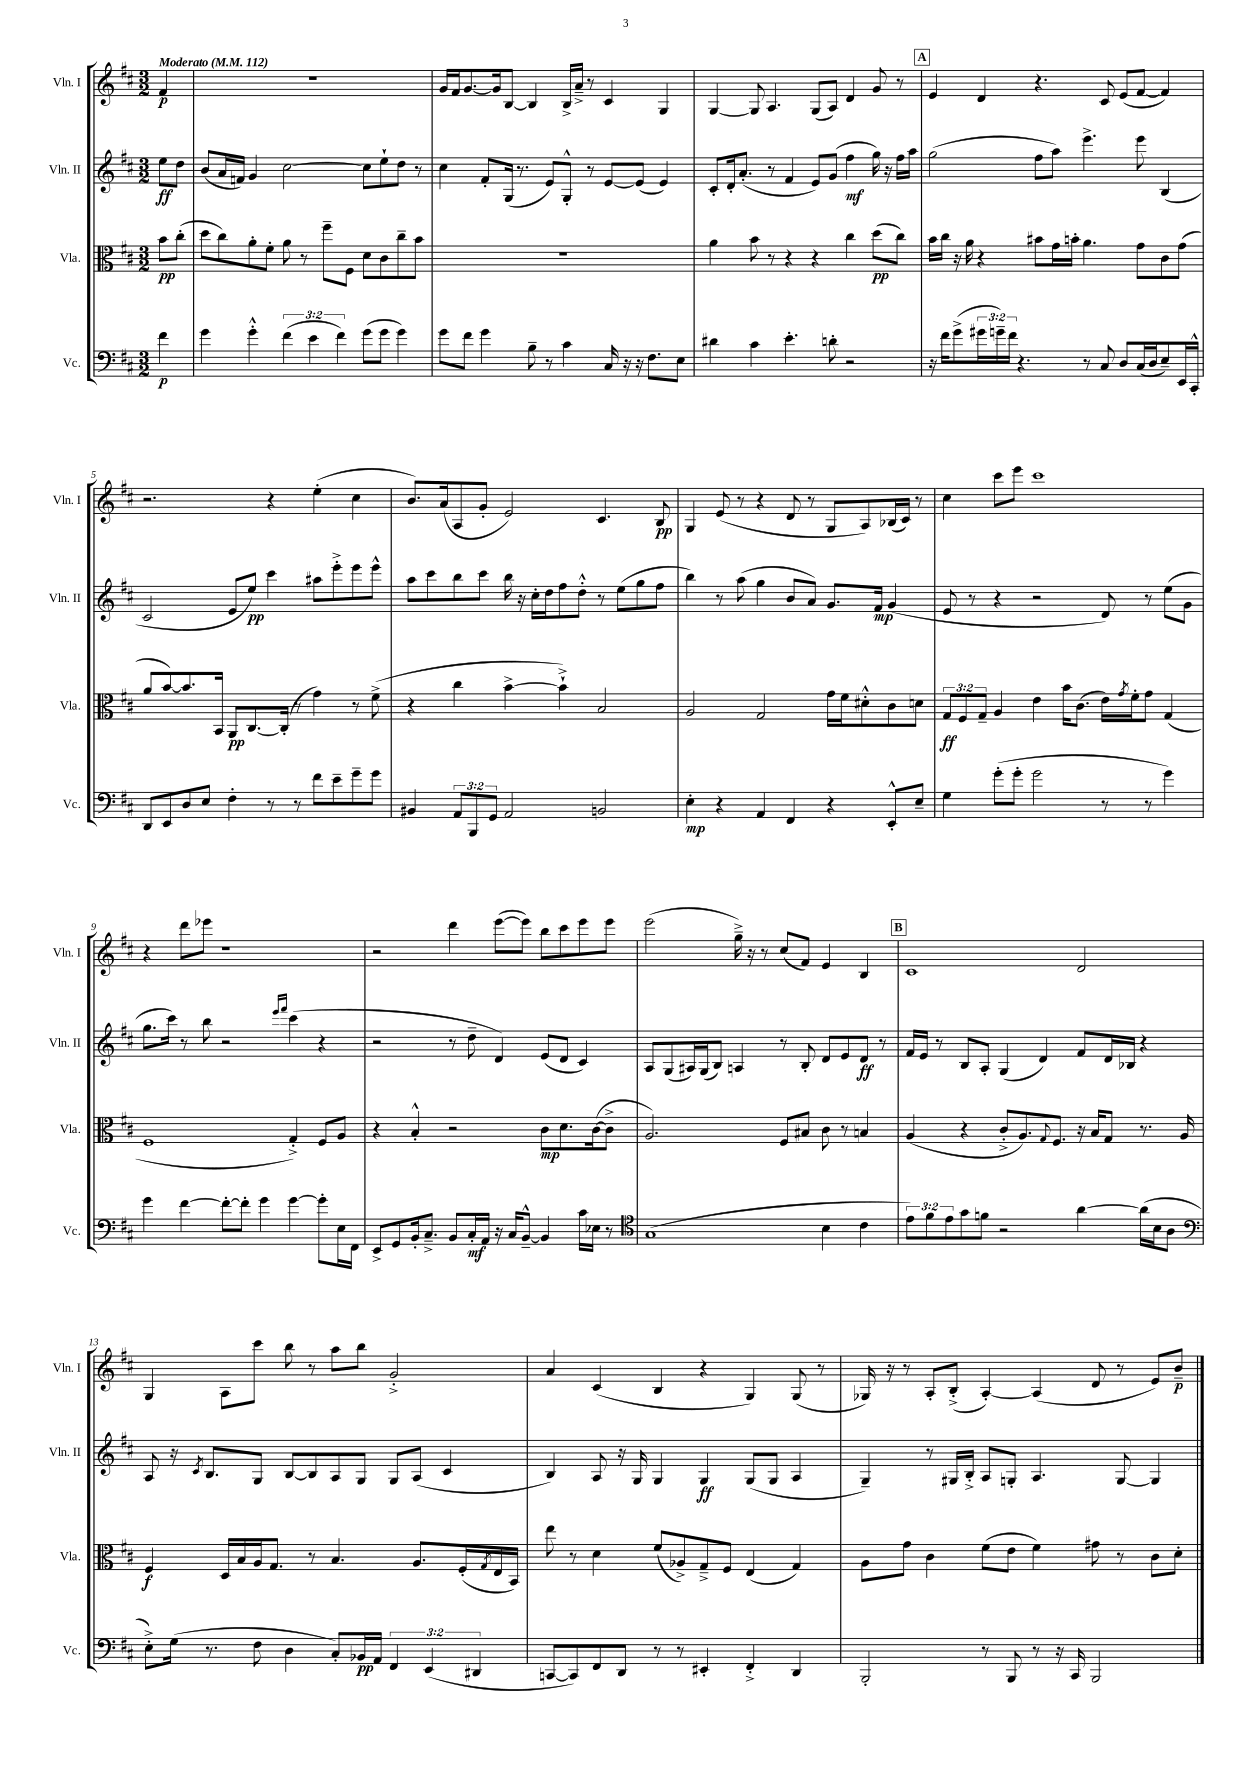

**kern	**kern	**kern	**kern
*staff4	*staff3	*staff2	*staff1
*clefF4	*clefC3	*clefG2	*clefG2
*k[f#c#]	*k[f#c#]	*k[f#c#]	*k[f#c#]
*M3/2	*M3/2	*M3/2	*M3/2
*MM112	*MM112	*MM112	*MM112
4f#	8b	8ee	4f#
.	(8cc#'	8dd	.
=	=	=	=
4g	8dd	(8b	1.r
.	8cc#)	16a	.
.	.	16f)	.
4g'^^	8a'	4g	.
.	8f#'	.	.
(6f#	8a	[2cc#	.
.	8r	.	.
6e	.	.	.
.	8ff#~	.	.
6f#)	.	.	.
.	8F#	.	.
(8g	8d	8cc#]	.
8g	8c#	8ee`	.
4g)	8cc#~	8dd	.
.	8b	8r	.
=	=	=	=
8g	1.r	4cc#	16g
.	.	.	16f#
8f#	.	.	[8.g
4g	.	8f#'	.
.	.	.	16g]
.	.	(16G	[8B
.	.	8.r	.
8B~	.	.	4B]
8r	.	8e)	.
4c#	.	8G'^^	16B^
.	.	.	16a~^
.	.	8r	8r
16C#	.	[8e	4c#
16r	.	.	.
16r	.	(8e]	.
8.F#	.	.	.
.	.	4e)	4G
8E	.	.	.
=	=	=	=
4d#	4a	8c#'	[4G
.	.	16d'	.
.	.	(8.a'	.
4c#	8b	.	8G]
.	8r	8r	4.A
4.e'	4r	4f#	.
.	4r	8e)	(8G
8d'	.	(8g	8A)
2r	4cc#	4ff#	4d
.	(8dd	16gg)	8g
.	.	16r	.
.	8cc#)	16ff#	8r
.	.	16aa	.
=	=	=	=
16r	16b	(2gg	4e
16f#	16cc#	.	.
(8g^	16r	.	.
.	16a	.	.
24g#	4r	.	4d
24g~)	.	.	.
24f#	.	.	.
4.r	.	.	.
.	8b#	8ff#	4.r
.	16g	8aa)	.
.	16b'	.	.
8r	4.a	4.eee^	.
8C#	.	.	8c#
8D	.	.	(8e
(16C#	8g	8eee	[8f#
16D	.	.	.
8E~)	8c#	(4B	4f#])
16EE	(8g	.	.
16CC#'^^	.	.	.
=	=	=	=
8DD	8a	2c#	2.r
8EE	[8b)	.	.
8D	8.b]	.	.
8E	.	.	.
.	16BB	.	.
4F#'	8AA	8e	.
.	[8.C#	8ee)	.
8r	.	4ccc#	4r
.	(16C#']	.	.
8r	8r	.	.
8f#	4g)	8aa#	(4ee'
8e~	.	8eee'^	.
8g~	8r	8eee	4cc#
8g	(8f#^	8eee^^	.
=	=	=	=
4BB#	4r	8aa	8.b)
.	.	8ccc#	.
.	.	.	(16a
12AA	4cc#	8bb	8A
12BBB	.	.	.
.	.	8ccc#	8g'
12GG	.	.	.
2AA	[4b^	16bb	2e)
.	.	16r	.
.	.	16cc#'	.
.	.	16dd	.
.	4b`^])	8ff#	.
.	.	8dd'^^	.
2BB	2B	8r	4.c#
.	.	(8ee	.
.	.	8gg	.
.	.	8ff#	8B
=	=	=	=
4E'	2A	4bb)	4G
4r	.	8r	(8e
.	.	(8aa	8r
4AA	2G	4gg	4r
4FF#	.	8b	8d
.	.	8a)	8r
4r	16g	8.g	8G
.	16f#	.	.
.	8d#'^^	.	8A)
.	.	16f#	.
8EE'^^	8c#	(4g	(16B-
.	.	.	16c#)
8E~	8d	.	8r
=	=	=	=
4G	12G	8e	4cc#
.	12F#	.	.
.	.	8r	.
.	12G~	.	.
(8g'	4A	4r	8ccc#
8g'	.	.	8eee
2g	4e	2r	1ccc#
.	16b	.	.
.	(8.c#	.	.
8r	16e)	8d)	.
.	8qg	.	.
.	16f#'	.	.
8r	8g	8r	.
4g)	(4G	(8ee	.
.	.	8g	.
=	=	=	=
4g	1F#	8.gg	4r
.	.	16ccc#)	.
[4f#	.	8r	8ddd
.	.	8bb	8eee-
8f#'_	.	2r	1r
8f#']	.	.	.
4g	.	.	.
.	.	16qqeee	.
.	.	16qqfff#	.
[4g	4G'^)	(4ccc#	.
8g']	8F#	4r	.
16E	8A	.	.
16FF#	.	.	.
=	=	=	=
8EE^	4r	2r	2r
8GG	.	.	.
16BB'	4B'^^	.	.
8.C#~^	.	.	.
8BB	2r	8r	4ddd
16C#'	.	8dd~	.
16AA	.	.	.
16r	.	4d)	([8eee
16C#	.	.	.
[8BB~^^	.	.	8eee])
4BB]	8c#	(8e	8bb
.	8.d	8d	8ccc#
16c#	.	4c#)	8eee
16E-	([16c#	.	.
8r	8c#^]	.	8eee
=	=	=	=
*clefC4	*	*	*
(1G	2.A)	8A	(2eee
.	.	(8G	.
.	.	16A#)	.
.	.	(16G	.
.	.	8B)	.
.	.	4A	16gg~^)
.	.	.	16r
.	.	.	8r
.	8F#	8r	(8cc#
.	8B#	8B'	8f#)
4B	8c#	8d	4e
.	8r	8e	.
4c#	4B	8d	4B
.	.	8r	.
=	=	=	=
12e)	(4A	16f#	1c#
.	.	16e	.
12f#	.	.	.
.	.	8r	.
12e	.	.	.
8g	4r	8B	.
8f	.	8A'	.
2r	8c#'^	(4G	.
.	8.A)	.	.
.	.	4d)	.
.	8qqG	.	.
.	8.F#	.	.
[4a	16r	8f#	2d
.	16B	.	.
.	8G	16d	.
.	.	16B-	.
(16a]	8.r	4r	.
16B	.	.	.
8A	.	.	.
.	16A	.	.
=	=	=	=
*clefF4	*	*	*
8E'^)	4F#	8A	4G
(16G	.	16r	.
.	.	8qc#	.
8.r	.	8.B	.
.	16D	.	8A
.	16B	.	.
8F#	16A	8G	8ccc#
.	8.G	.	.
4D	.	[8B	8bb
.	8r	8B]	8r
8C#')	4.B	8A	8aa
16BB-	.	8G	8bb
16AA	.	.	.
6FF#	.	8G	2g'^
.	8.A	(8A	.
(6EE	.	.	.
.	.	4c#	.
.	(16F#'	.	.
6DD#	.	.	.
.	8qG	.	.
.	16E	.	.
.	16BB)	.	.
=	=	=	=
[8CC	8ee	4B)	4a
8CC])	8r	.	.
8FF#	4d	8A	(4c#
8DD	.	16r	.
.	.	16G	.
8r	(8f#	4G	4B
8r	8A-^)	.	.
4EE#'	8G~^	4G	4r
.	8F#	.	.
4FF#'^	(4E	(8G	4G)
.	.	8G	.
4DD	4G)	4A	(8G
.	.	.	8r
=	=	=	=
2BBB'	8A	4G~)	16G-)
.	.	.	16r
.	8g	.	8r
.	4c#	8r	8A'
.	.	16G#	(8B'^
.	.	16B'^	.
8r	(8f#	8A	[4A')
8BBB	8e	8G'	.
8r	4f#)	4.A	(4A]
16r	.	.	.
16CC#	.	.	.
2BBB	8g#	.	8d
.	8r	[8G	8r
.	8c#	4G]	8e)
.	8d'	.	8b~
==	==	==	==
*-	*-	*-	*-
